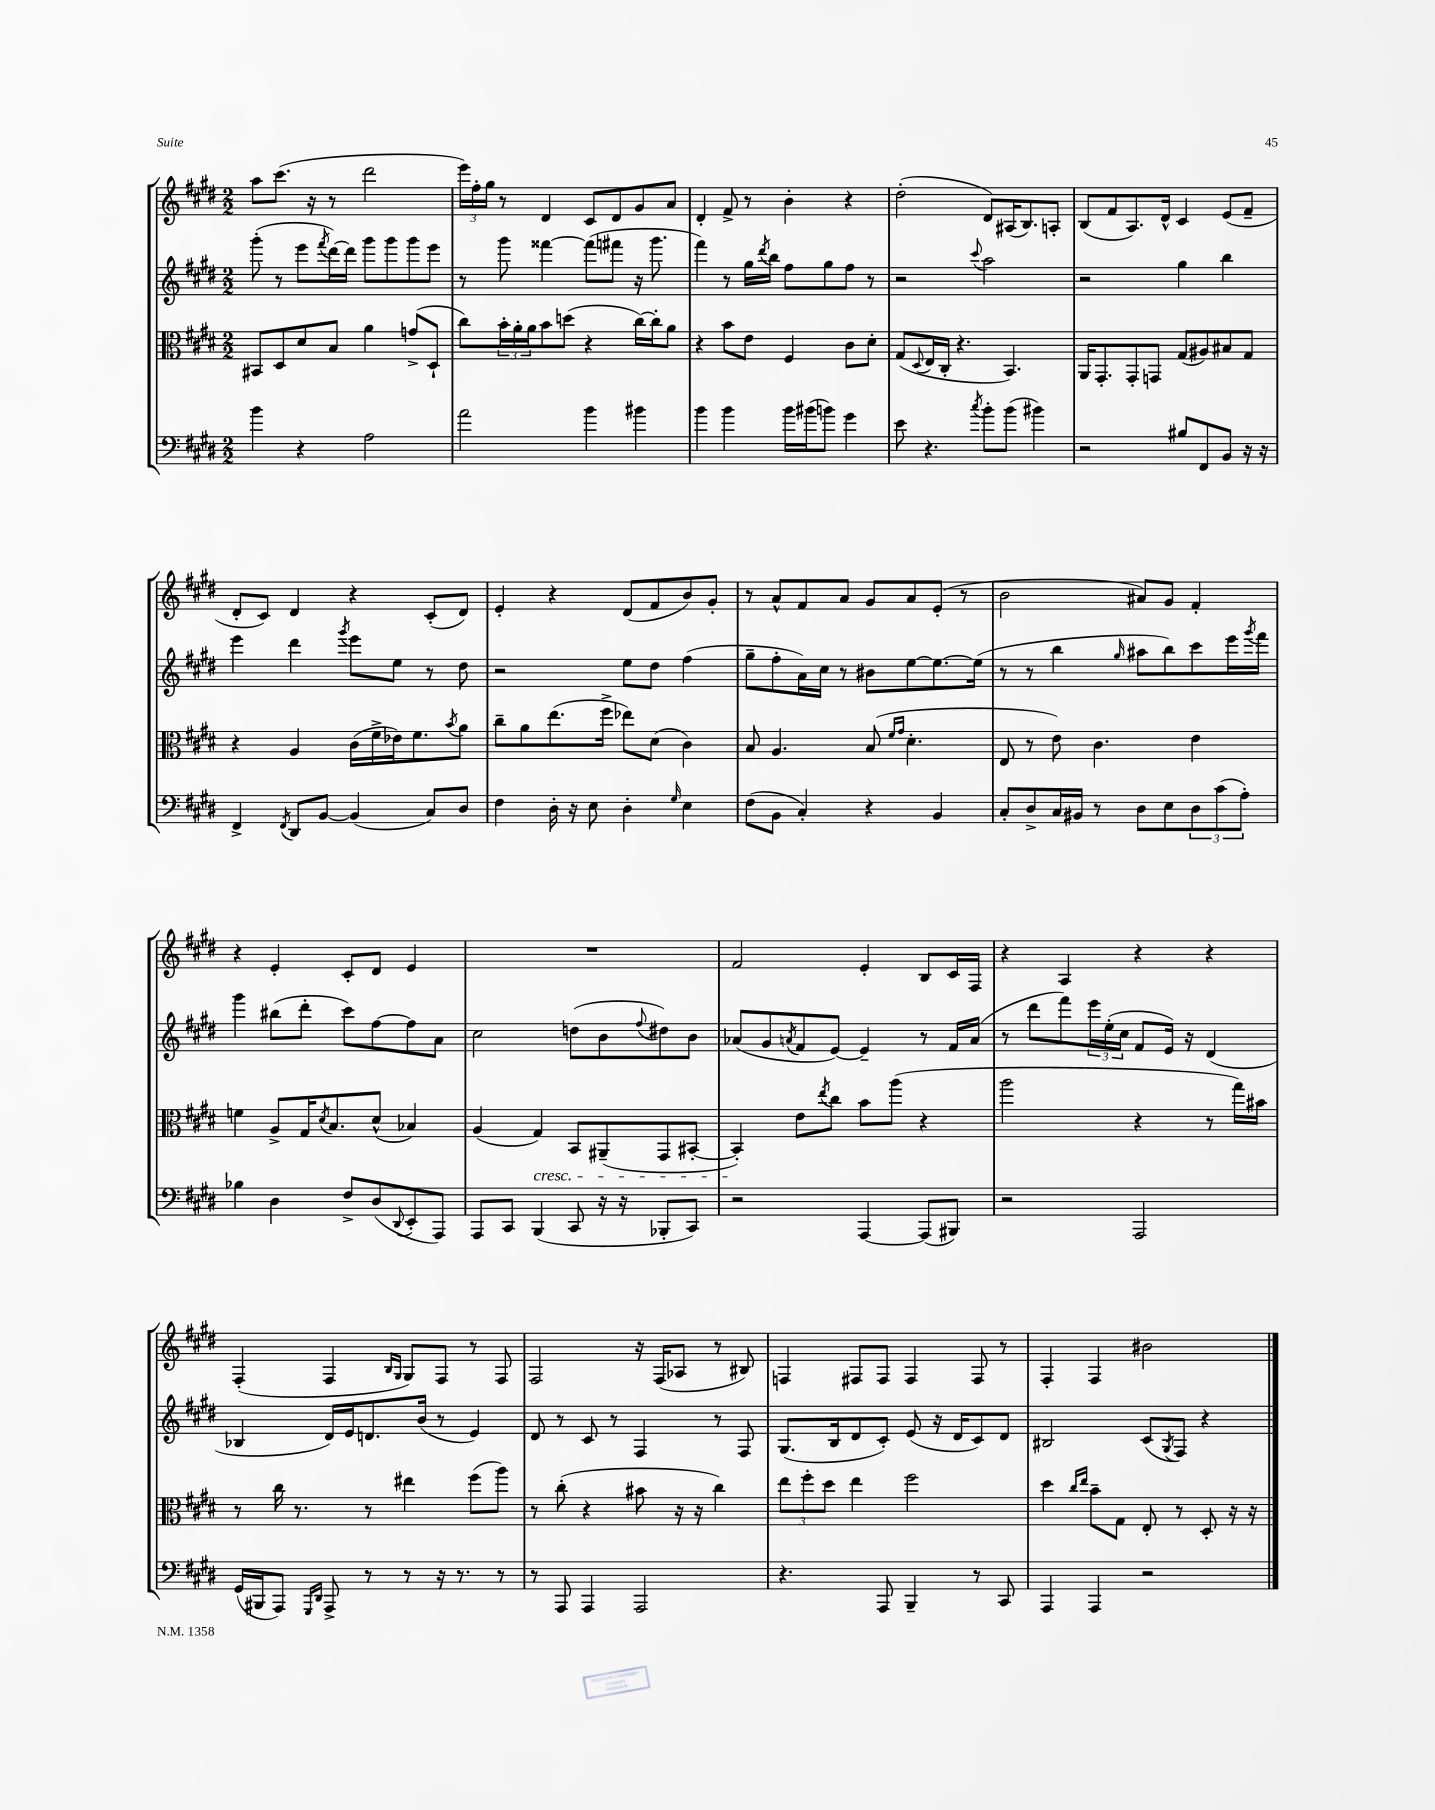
<<
\new StaffGroup <<
\new Staff = "s0" {
    \clef treble \key e \major \numericTimeSignature \time 2/2
    a''8 cis'''8.( r16 r8 dis'''2 |
    \tuplet 3/2 { e'''16) fis''16-. gis''16 } r8 dis'4 cis'8 dis'8 gis'8 a'8 |
    dis'4-. fis'8-> r8 b'4-. r4 |
    dis''2-.( dis'8) ais16( b8.) a8-. |
    b8( fis'8 a8.) dis'16-^ cis'4 e'8( fis'8-- |
    dis'8-. cis'8) dis'4 r4 cis'8-.( dis'8) |
    e'4-. r4 dis'8( fis'8 b'8) gis'8-. |
    r8 a'8-^ fis'8 a'8 gis'8 a'8 e'8-.( r8 |
    b'2 ais'8) gis'8 fis'4-. |
    r4 e'4-. cis'8-. dis'8 e'4 |
    R1 |
    fis'2 e'4-. b8 cis'16 fis16 |
    r4 a4 r4 r4 |
    fis4-.( fis4 \grace { b16 gis16 } gis8) fis8 r8 fis8 |
    fis2 r16 fis16( aes8 r8 bis8) |
    f4 fis8 fis8 fis4 fis8 r8 |
    fis4-. fis4 bis'2 \bar "|." |
}
\new Staff = "s1" {
    \clef treble \key e \major \numericTimeSignature \time 2/2
    gis'''8-.( r8 e'''8 \acciaccatura { fis'''8 } dis'''16~) dis'''16 gis'''8 gis'''8 gis'''8 e'''8 |
    r8 gis'''8 fisis'''4~ fisis'''8( fis'''8 r16 gis'''8. |
    fis'''4) r8 gis''16 \acciaccatura { dis'''8 } b''16 fis''8 gis''8 fis''8 r8 |
    r2 \appoggiatura { cis'''8 } a''2 |
    r2 gis''4 b''4 |
    e'''4 dis'''4 \acciaccatura { gis'''8 } e'''8 e''8 r8 dis''8 |
    r2 e''8 dis''8 fis''4( |
    gis''8-- fis''8-. a'16) cis''16 r8 bis'8 e''8~ e''8.~ e''16( |
    r8 r8 b''4 \grace { gis''16 } ais''8 b''8) cis'''8 e'''16 \acciaccatura { gis'''8 } fis'''16 |
    gis'''4 bis''8( dis'''8-. cis'''8) fis''8~ fis''8 a'8 |
    cis''2 d''8( b'8 \appoggiatura { fis''8 } dis''8) b'8 |
    aes'8( gis'8 \acciaccatura { a'8 } fis'8 e'8~) e'4-- r8 fis'16 a'16( |
    r8 dis'''8 fis'''8) \tuplet 3/2 { e'''16 e''16-.( cis''16 } fis'8 e'16) r16 dis'4( |
    bes4 dis'16) e'16 d'8. b'16( r8 e'4) |
    dis'8 r8 cis'8 r8 fis4 r8 fis8 |
    gis8.( b16 dis'8 cis'8-.) e'8( r16 dis'16 cis'8) dis'8 |
    bis2 cis'8( \acciaccatura { gis8 } fis8) r4 \bar "|." |
}
\new Staff = "s2" {
    \clef alto \key e \major \numericTimeSignature \time 2/2
    bis,8 dis8 dis'8 b8 a'4 g'8->( dis8-! |
    cis''8) \tuplet 3/2 { b'16-. a'16-. a'16 } b'8 d''8( r4 cis''16~) cis''16-. a'8 |
    r4 b'8 e'8 fis4 cis'8 dis'8-. |
    gis8( \appoggiatura { dis8 } e16 cis16-. r4. b,4.) |
    a,16 gis,8.-. gis,8-. g,8 gis8( ais8) bis8 gis8 |
    r4 a4 cis'16( fis'16-> ees'16) fis'8. \acciaccatura { b'8 } a'8 |
    cis''8-- a'8 e''8.( fis''16-> ees''8) dis'8( cis'4) |
    b8 a4. b8( \grace { fis'16 gis'16 } dis'4.-. |
    e8 r8 e'8) cis'4. e'4 |
    f'4 a8-> gis16 \acciaccatura { dis'8 } b8. dis'8-^( bes4) |
    a4( gis4\cresc) b,8 ais,8--( gis,8 bis,8~-. |
    bis,4-.\!) e'8 \acciaccatura { e''8 } cis''8 b'8 a''8( r4 |
    a''2 r4 r8 gis''16) bis'16 |
    r8 cis''16 r8. r8 eis''4 fis''8( a''8) |
    r8 cis''8-.( r4 bis'8 r16 r16 cis''4) |
    \tuplet 3/2 { e''8 fis''8-. dis''8 } e''4 fis''2 |
    dis''4 \grace { cis''16 e''16 } b'8-- gis8 e8-. r8 dis8-. r16 r16 \bar "|." |
}
\new Staff = "s3" {
    \clef bass \key e \major \numericTimeSignature \time 2/2
    b'4 r4 a2 |
    a'2 b'4 bis'4 |
    b'4 b'4 b'16 bis'16( b'8) gis'4 |
    e'8 r4. \acciaccatura { cis''8 } b'8-. b'8( bis'4) |
    r2 bis8 fis,8 b,8 r16 r16 |
    fis,4-> \acciaccatura { fis,8 } dis,8 b,8~ b,4( cis8) dis8 |
    fis4 dis16-. r16 e8 dis4-. \grace { gis16 } e4 |
    fis8( b,8 cis4-.) r4 b,4 |
    cis8-. dis8-> cis16 bis,16 r8 dis8 e8 \tuplet 3/2 { dis8 cis'8( a8-.) } |
    bes4 dis4 fis8-> dis8( \appoggiatura { dis,8 } e,8-. a,,8) |
    a,,8 cis,8 b,,4( cis,8 r16 r16 bes,,8-. cis,8) |
    r2 a,,4~ a,,8( bis,,8) |
    r2 a,,2 |
    gis,16( bis,,16 a,,8) \grace { gis,,16 dis,16 } a,,8-> r8 r8 r16 r8. r8 |
    r8 a,,8 a,,4 a,,2 |
    r4. a,,8 b,,4-- r8 cis,8 |
    a,,4 a,,4 r2 \bar "|." |
}
>>
>>
\layout { \context { \Score \remove "Bar_number_engraver" } }
